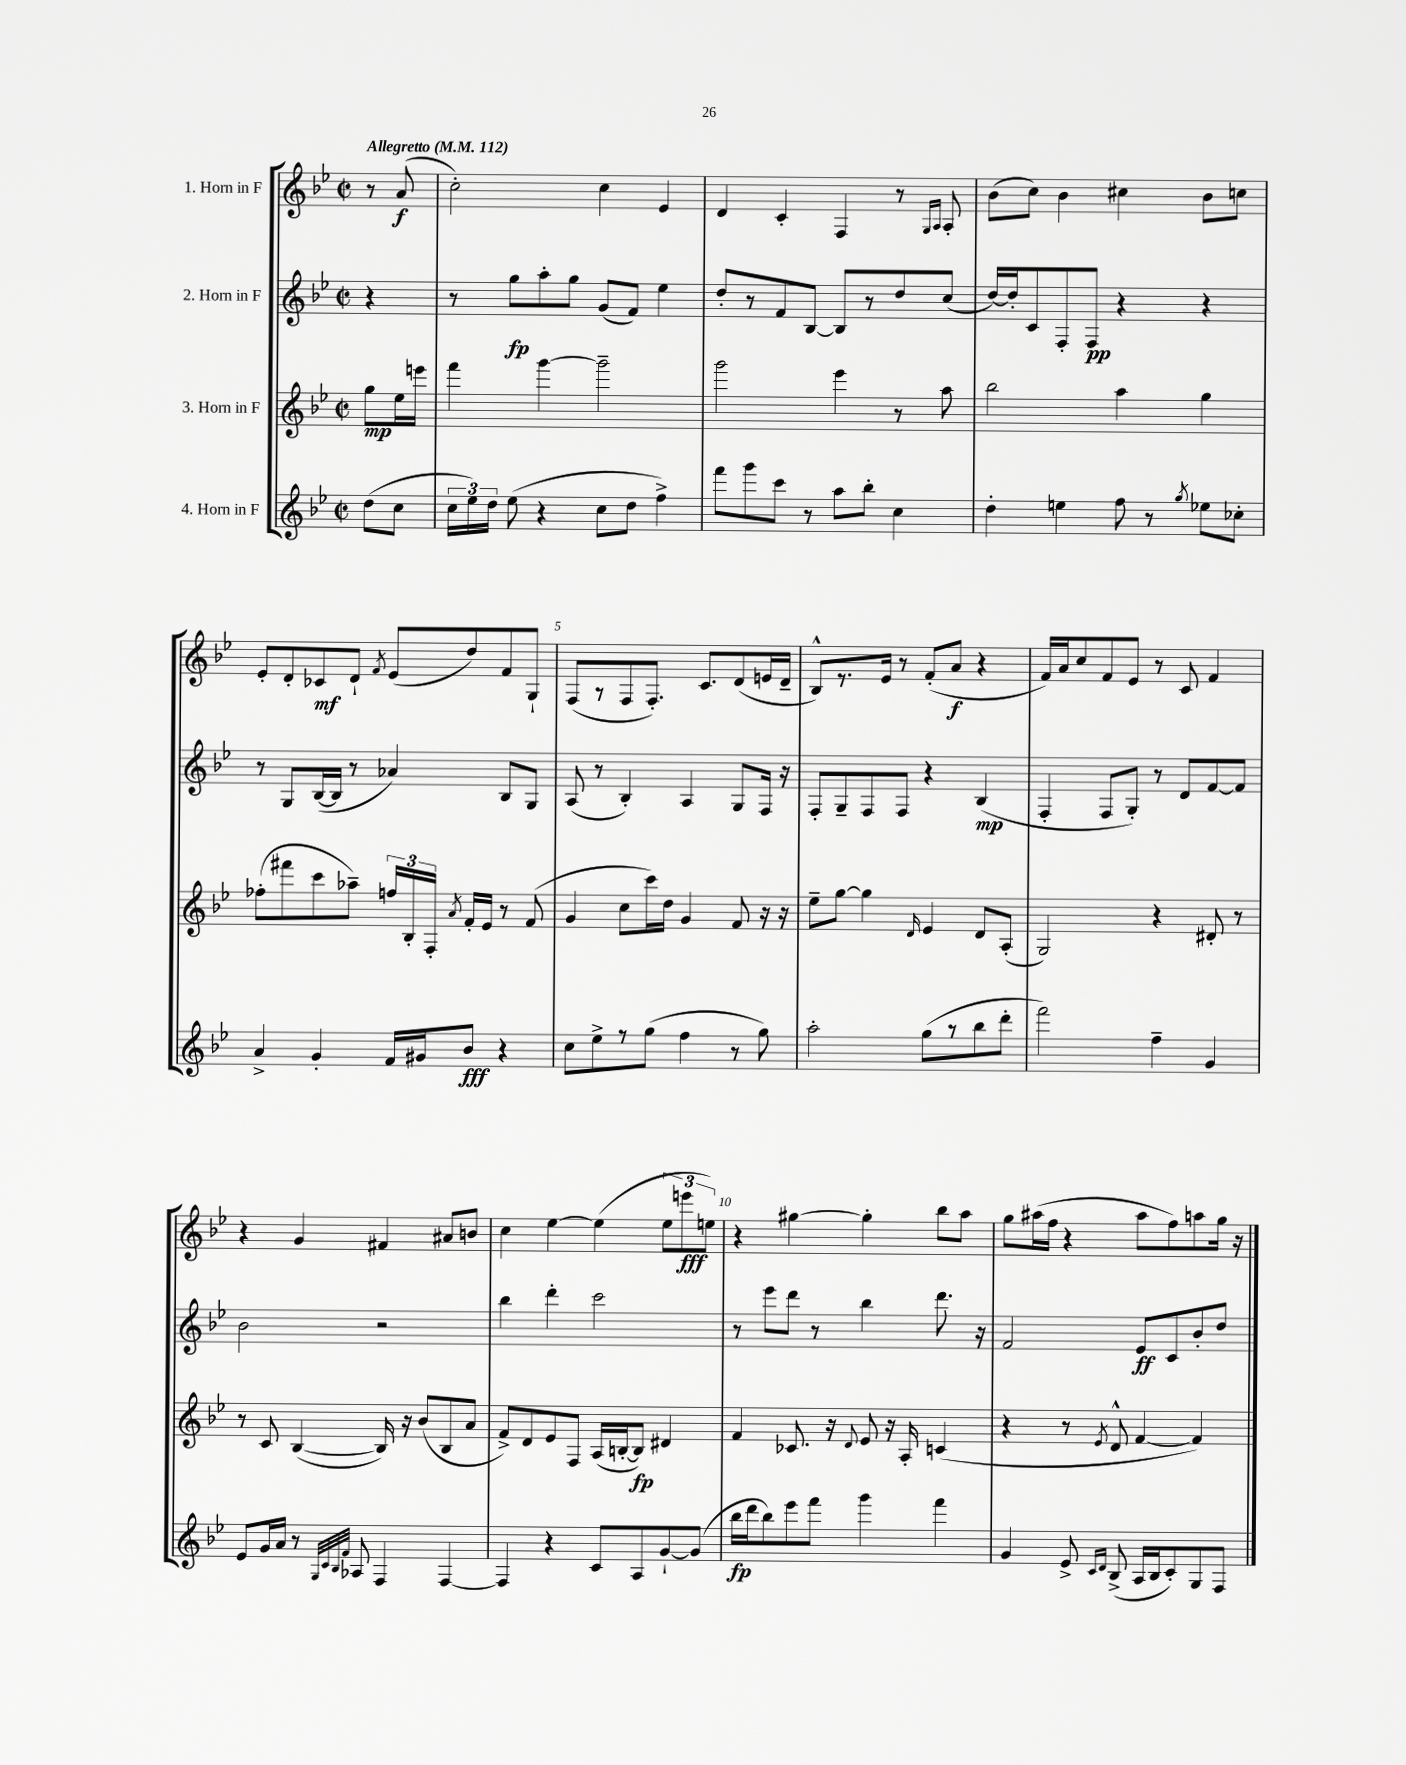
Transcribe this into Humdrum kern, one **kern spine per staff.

**kern	**kern	**kern	**kern
*staff4	*staff3	*staff2	*staff1
*clefG2	*clefG2	*clefG2	*clefG2
*k[b-e-]	*k[b-e-]	*k[b-e-]	*k[b-e-]
*M2/2	*M2/2	*M2/2	*M2/2
*met(c|)	*met(c|)	*met(c|)	*met(c|)
*MM112	*MM112	*MM112	*MM112
(8dd	8gg	4r	8r
8cc	16ee-	.	(8a
.	16eee	.	.
=	=	=	=
24cc	4fff	8r	2cc')
24ee-)	.	.	.
24dd	.	.	.
(8ee-	.	8gg	.
4r	[4ggg	8aa'	.
.	.	8gg	.
8cc	2ggg~]	(8g	4cc
8dd	.	8f)	.
4ff^)	.	4ee-	4e-
=	=	=	=
8fff	2ggg	8dd'	4d
8ggg	.	8r	.
8ccc	.	8f	4c'
8r	.	[8B-	.
8aa	4eee-	8B-]	4F
8bb-'	.	8r	.
4cc	8r	8dd	8r
.	.	.	16qqG
.	.	.	16qqA
.	8aa	(8cc	8A'
=	=	=	=
4dd'	2bb-	[16dd)	(8b-
.	.	16dd']	.
.	.	8c	8cc)
4ee	.	8F'	4b-
.	.	8F	.
8ff	4aa	4r	4cc#
8r	.	.	.
8qgg	.	.	.
8ee-	4gg	4r	8b-
8cc-'	.	.	8cc
=	=	=	=
4a^	(8ff-'	8r	8e-'
.	8fff#	8G	8d'
4g'	8ccc	([16B-	8c-
.	.	16B-]	.
.	8aa-~)	8r	8d`
.	.	.	8qf
16f	24ff	4a-)	(8e-
.	24B-'	.	.
16g#	.	.	.
.	24F'	.	.
.	8qa	.	.
8b-	16f'	.	8dd)
.	16e-	.	.
4r	8r	8B-	8f
.	(8f	8G	8G`
=	=	=	=
8cc	4g	(8A	(8F
8ee-^	.	8r	8r
8r	8cc	4B-')	8F
(8gg	16ccc)	.	8.F')
.	16dd	.	.
4ff	4g	4A	.
.	.	.	8.c
8r	8f	8G	(8d
8gg)	16r	16F	16e
.	16r	16r	16d~
=	=	=	=
2aa'	8ee-~	8F'	8B-^^)
.	[8gg	8G~	8.r
.	4gg]	8F	.
.	.	.	16e-
.	.	8F	8r
.	16qqd	.	.
(8gg	4e-	4r	(8f'
8r	.	.	8a
8bb-	8d	(4B-	4r
8ddd'	(8A'	.	.
=	=	=	=
2fff)	2G)	4F'	16f)
.	.	.	16a
.	.	.	8cc
.	.	8F	8f
.	.	8G')	8e-
4ff~	4r	8r	8r
.	.	8d	8c
4g	8d#'	[8f	4f
.	8r	8f]	.
=	=	=	=
8e-	8r	2b-	4r
16g	8c	.	.
16a	.	.	.
8r	([4B-	.	4g
32qqG	.	.	.
32qqc	.	.	.
32qqB-	.	.	.
32qqf	.	.	.
8A-	.	.	.
4F	16B-])	2r	4f#
.	16r	.	.
.	(8b-	.	.
[4F	8B-	.	8a#
.	8a	.	8b
=	=	=	=
4F]	8f^)	4bb-	4cc
.	8d	.	.
4r	8e-	4ddd'	[4ee-
.	8F	.	.
8c	(16A	2ccc	(4ee-]
.	[16B'	.	.
8A	8B])	.	.
[8g`	4d#	.	12ee-
.	.	.	12eee
(8g]	.	.	.
.	.	.	12ee)
=	=	=	=
16bb-	4f	8r	4r
16ddd	.	.	.
8bb-)	.	8eee-	.
8eee-	8.c-	8ddd	[4gg#
8fff	.	8r	.
.	16r	.	.
.	8qqd	.	.
4ggg	8e-	4bb-	4gg#']
.	16r	.	.
.	16A'	.	.
4fff	(4c	8.ddd	8bb-
.	.	.	8aa
.	.	16r	.
=	=	=	=
4g	4r	2f	8gg
.	.	.	(16aa#
.	.	.	16ff
8e-^	8r	.	4r
16qqc	.	.	.
16qqd	8qe-	.	.
(8B-^	8d^^	.	.
16A	[4f	8e-	8aa#
16B-	.	.	.
8c')	.	8c	8ff)
8G	4f])	8b-'	8aa
8F	.	8dd	16gg
.	.	.	16r
==	==	==	==
*-	*-	*-	*-
